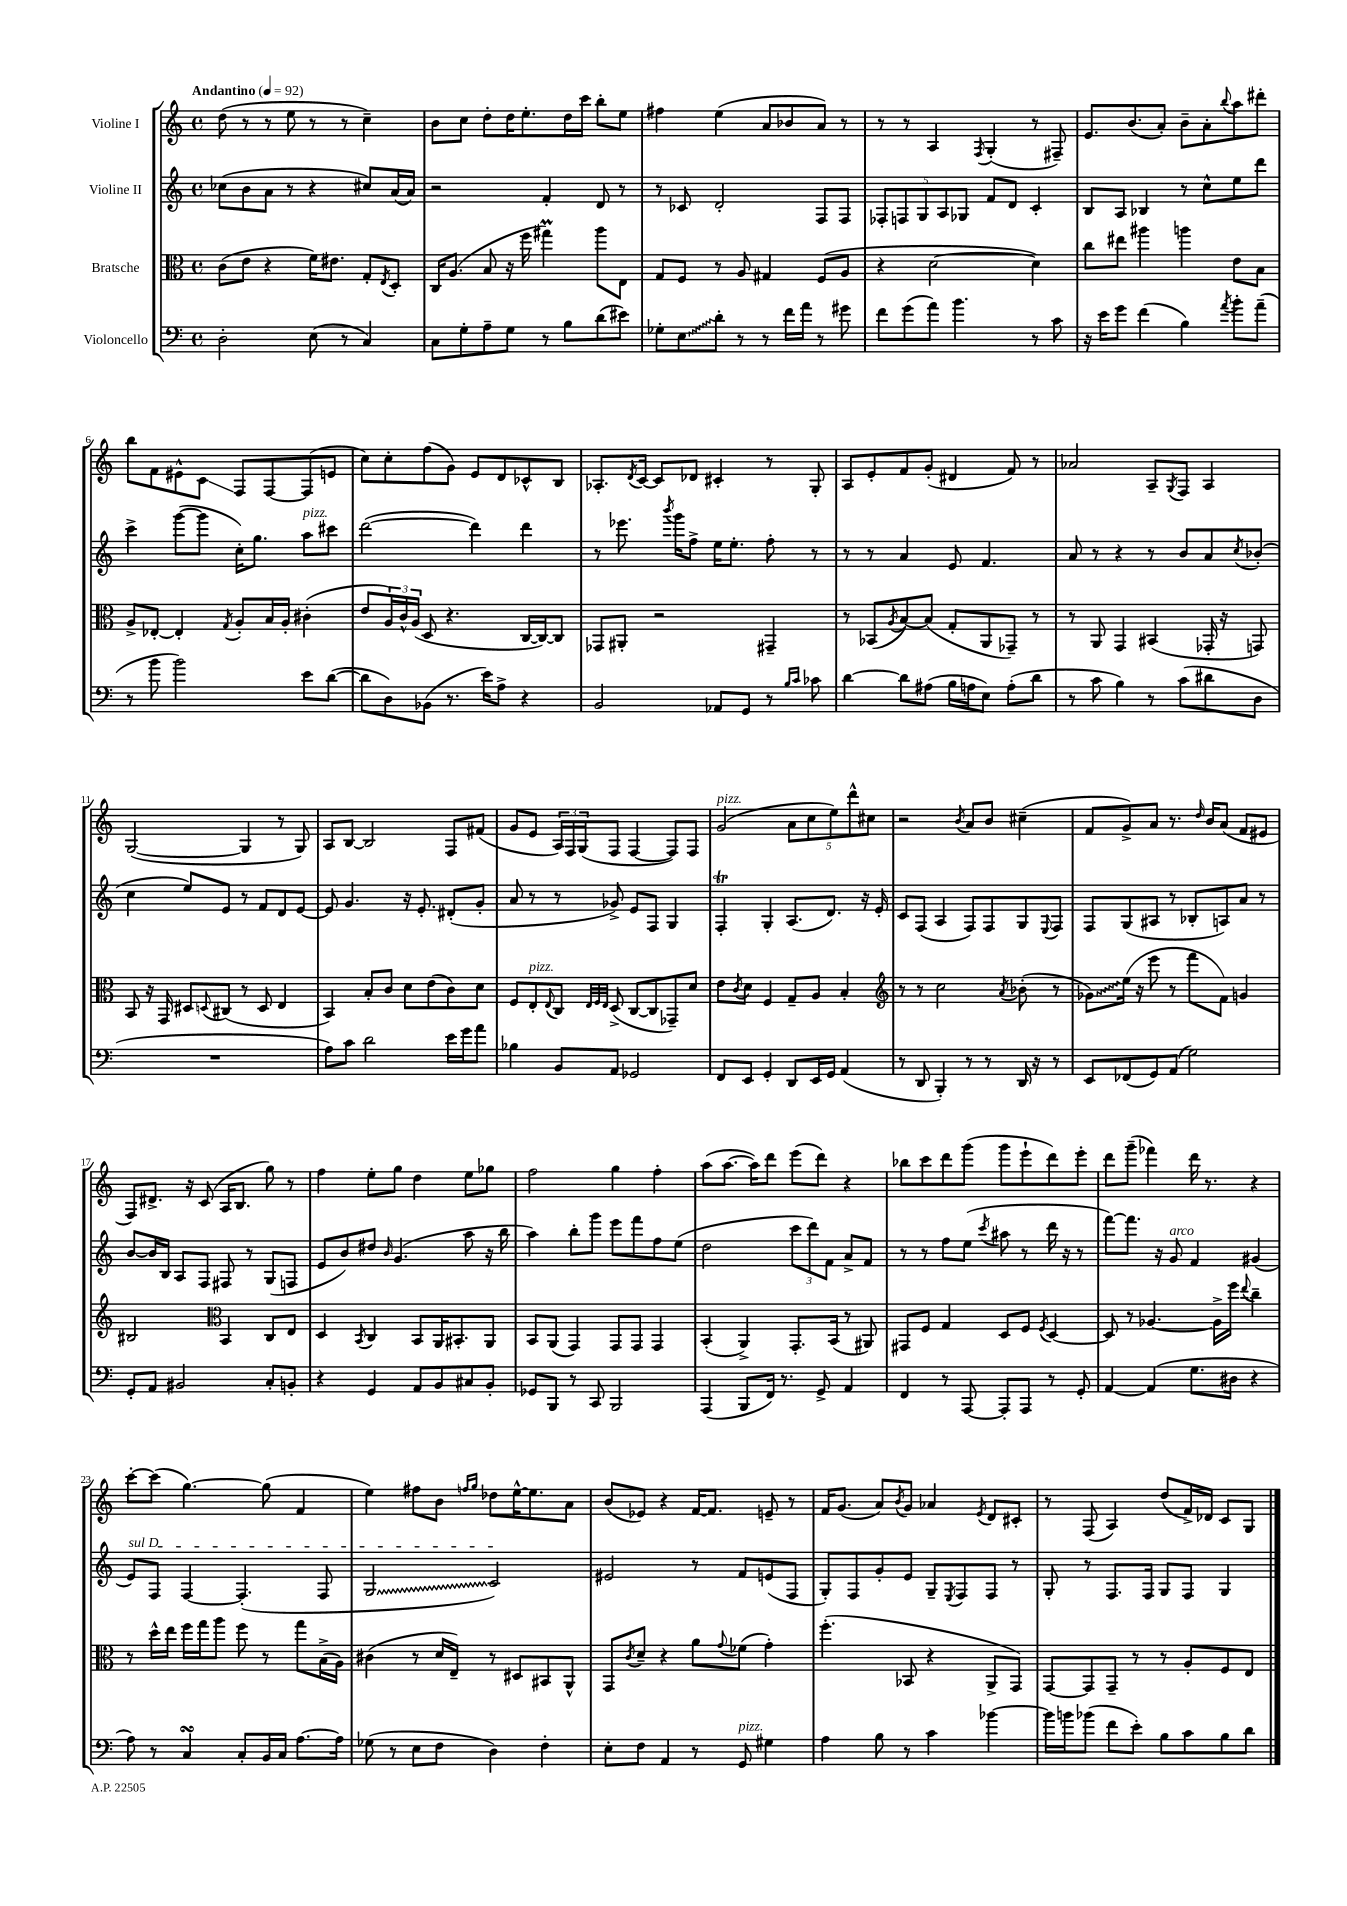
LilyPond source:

<<
\new StaffGroup <<
\new Staff = "s0" \with { instrumentName = "Violine I" } {
    \clef treble \key c \major \defaultTimeSignature \time 4/4 \tempo "Andantino" 4 = 92
    d''8( r8 r8 e''8 r8 r8 c''4--) |
    b'8 c''8 d''8-. d''16 e''8.-. d''16 c'''16 b''8-. e''8 |
    fis''4 e''4( a'8 bes'8 a'8) r8 |
    r8 r8 a4 \acciaccatura { f8 } g4-.( r8 fis8--) |
    e'8. b'8.( a'8-.) b'8-- a'8-. \appoggiatura { b''8 } a''8 dis'''8-. |
    b''8 f'8 eis'8-^ c'8\glissando f8 f8~ f8( e'8 |
    c''8) c''8-. f''8( g'8) e'8 d'8 ces'8-^ b8 |
    aes8.-. \acciaccatura { d'8 } c'16~ c'8 des'8 cis'4-. r8 g8-. |
    a8 e'8-. f'8 g'8-.( dis'4 f'8) r8 |
    aes'2 a8-- \acciaccatura { g8 } f8 a4 |
    g2~( g4 r8 g8) |
    a8 b8~ b2 f8 fis'8( |
    g'8 e'8 \tuplet 3/2 { a16) f16 g16( } f8 f4~ f8) f8 |
    g'2^\markup { \italic "pizz." }( \tuplet 5/4 { a'8 c''8 e''8) d'''8-^ cis''8 } |
    r2 \acciaccatura { b'8 } a'8 b'8 cis''4--( |
    f'8 g'8->) a'8 r8. \grace { d''16 } b'16 a'8( f'8 eis'8 |
    f8) dis'8.-> r16 c'8( a16 b8. g''8) r8 |
    f''4 e''8-. g''8 d''4 e''8 ges''8 |
    f''2 g''4 f''4-. |
    a''8( a''8.~ a''16) d'''8 e'''8( d'''8) r4 |
    bes''8 c'''8 d'''8 g'''8( g'''8 e'''8-! d'''8) e'''8-. |
    d'''8 g'''8--( fes'''4) d'''16 r8. r4 |
    c'''8~-. c'''8( g''4.~) g''8( f'4 |
    e''4) fis''8 b'8 \grace { f''16 g''16 } des''8 e''16~-^ e''8. a'8 |
    b'8( ees'8) r4 f'16~ f'8. e'8-- r8 |
    f'16 g'8.( a'8) \acciaccatura { b'8 } g'8 aes'4 \acciaccatura { e'8 } d'8 cis'8-. |
    r8 f8( a4) d''8( f'16->) des'16 c'8 g8 \bar "|." |
}
\new Staff = "s1" \with { instrumentName = "Violine II" } {
    \clef treble \key c \major \defaultTimeSignature \time 4/4
    ces''8( b'8 a'8 r8 r4 cis''8) a'16( a'16) |
    r2 f'4-. d'8 r8 |
    r8 ces'8 d'2-. f8 f8 |
    \tuplet 5/4 { fes8-. f8 g8 a8 ges8 } f'8 d'8 c'4-. |
    b8 a8 bes4 r8 c''8-^ e''8 d'''8 |
    c'''4-> g'''8~( g'''8 c''16-.) g''8. a''8^\markup { \italic "pizz." } cis'''8 |
    d'''2~( d'''4) d'''4 |
    r8 ees'''8. \acciaccatura { b'''8 } g'''16 f''8-> e''16 e''8.-. f''8-. r8 |
    r8 r8 a'4 e'8 f'4. |
    a'8 r8 r4 r8 b'8 a'8 \acciaccatura { c''8 } bes'8-.( |
    c''4 e''8) e'8 r8 f'8 d'8 e'8~ |
    e'8 g'4. r16 e'8.-. dis'8-.( g'8-. |
    a'8 r8 r8 ges'8->) e'8 f8 g4 |
    f4-.\trill g4-. a8.( d'8.) r16 e'16-. |
    c'8 f8( a4 f8) f8 g8 \appoggiatura { e8 } f8 |
    f8 g8( ais8 r8 bes8-. a8) a'8 r8 |
    b'8~ b'16 b16 a8 f8 fis8 r8 g8( f8 |
    e'8 b'8) dis''8 \grace { b'16 } g'4.( a''8 r16 b''16 |
    a''4) b''8-. g'''8 e'''8 f'''8 f''8 e''8( |
    d''2 \tuplet 3/2 { c'''8 d'''8) f'8 } a'8-> f'8 |
    r8 r8 f''8 e''8( \acciaccatura { c'''8 } ais''8 r8 d'''16 r16 r8 |
    f'''8~) f'''8. r16 g'8^\markup { \italic "arco" } f'4 gis'4( |
    \once \override TextSpanner.bound-details.left.text = \markup { \italic "sul D" } e'8\startTextSpan) f8 f4~ f4.-.( f8 |
    \once \override Glissando.style = #'zigzag g2\glissando c'2\stopTextSpan) |
    eis'2 r8 f'8 e'8( f8 |
    g8-.) f8 g'8-. e'8 g8-- \acciaccatura { e8 } f8 f8 r8 |
    g8-. r8 f8. f16 g8 f8 g4 \bar "|." |
}
\new Staff = "s2" \with { instrumentName = "Bratsche" } {
    \clef alto \key c \major \defaultTimeSignature \time 4/4
    c'8( e'8 r4 f'16) eis'8. g8-. \acciaccatura { e8 } d8-. |
    c16 a8.( b8 r16 f''16 gis''4\prall) a''8 e8 |
    g8 f8 r8 a8 gis4 f8( a8 |
    r4 d'2~ d'4) |
    c''8 eis''8 ais''4 a''4 e'8 b8 |
    a8-> ees8~-. ees4-. \acciaccatura { g8 } a8-. b16 a16-. cis'4-.( |
    e'8 \tuplet 3/2 { a16) c'16-^ a16( } d8 r4. c16~ c16~) c8 |
    ges,8 ais,8-. r2 gis,4-- |
    r8 bes,8( \acciaccatura { a8 } b8~) b8( g8-. a,8 ges,8--) r8 |
    r8 a,8 g,4 bis,4( ges,16-. r16 g,8) |
    b,8 r16 g,16 dis8 \appoggiatura { d8 } cis8( r8 d8 e4 |
    b,4) b8-. c'8 d'8 e'8( c'8) d'8 |
    f8 e8-.^\markup { \italic "pizz." } \appoggiatura { e8 } c8 \grace { e32 f32 e32 } d8->( c8~ c8 ges,8--) d'8 |
    e'8 \acciaccatura { c'8 } d'8 f4 g8-- a8 b4-. |
    \clef treble r8 r8 c''2 \acciaccatura { a'8 } bes'8-.( r8 |
    \once \override Glissando.style = #'zigzag ges'8\glissando) e''16( r16 e'''8 r8 f'''8 f'8) g'4 |
    bis2 \clef alto b,4 c8 e8 |
    d4 \acciaccatura { b,8 } c4 b,8 a,16 bis,8.-. a,8 |
    b,8 a,8( g,4) g,8 g,8 g,4 |
    b,4-.( a,4->) g,8.-. b,16( r8 ais,8) |
    gis,8 f8 g4 d8 f8 \acciaccatura { f8 } d4~ |
    d8 r8 aes4.~ aes16-> f''16 \appoggiatura { e''8 } c''4-- |
    r8 d''16-^ e''16 f''16 g''16 a''8 f''8 r8 g''8 b16->( a16) |
    cis'4( r8 d'16 e16--) r8 dis8 bis,8 a,8-^ |
    g,8 \acciaccatura { c'8 } d'8-- r4 a'8 \appoggiatura { g'8 } fes'8( g'4-.) |
    f''4.-.( bes,8 r4 a,8-> g,8) |
    g,8~ g,8 g,8-- r8 r8 a8-. f8 e8 \bar "|." |
}
\new Staff = "s3" \with { instrumentName = "Violoncello" } {
    \clef bass \key c \major \defaultTimeSignature \time 4/4
    d2-. e8( r8 c4) |
    c8 g8-. a8-- g8 r8 b8 d'8( eis'8) |
    ges8-. \once \override Glissando.style = #'zigzag e8\glissando d'8-. r8 r8 f'16 a'16 r8 gis'8 |
    f'8 g'8( a'8) b'4. r8 c'8 |
    r16 e'16 g'8 f'4( b4) \acciaccatura { a'8 } b'8-. a'8--( |
    r8 b'8 b'2) e'8 d'8~( |
    d'8 d8) bes,8( r8. e'16) a8-> r4 |
    b,2 aes,8 g,8 r8 \grace { b16 c'16 } ces'8 |
    d'4~ d'8 ais8( b16 a16 e8) a8-.( d'8 |
    r8 c'8 b4) r8 c'8( dis'8 d8 |
    R1 |
    a8) c'8 d'2 e'16 g'16 a'8 |
    bes4 b,8 a,8 ges,2 |
    f,8 e,8 g,4-. d,8 e,16 g,16 a,4( |
    r8 d,8 b,,4-.) r8 r8 d,16 r16 r8 |
    e,8 fes,8( g,8) a,8( g2) |
    g,8-. a,8 bis,2 c8-. b,8-. |
    r4 g,4 a,8 b,8 cis8 b,8-. |
    ges,8 b,,8 r8 c,8 b,,2 |
    a,,4( b,,8 f,16) r8. g,8-> a,4 |
    f,4 r8 a,,8~ a,,8-. a,,8 r8 g,8-. |
    a,4~ a,4( g8. dis16 r4 |
    a8) r8 c4\turn c8-. b,16 c16 a8.~ a16 |
    ges8( r8 e8 f8 d4) f4-. |
    e8-. f8 a,4 r8 g,8^\markup { \italic "pizz." } gis4 |
    a4 b8 r8 c'4 bes'4~ |
    bes'16 b'16 bes'8( f'8 e'8-.) b8 c'8 b8 d'8 \bar "|." |
}
>>
>>
